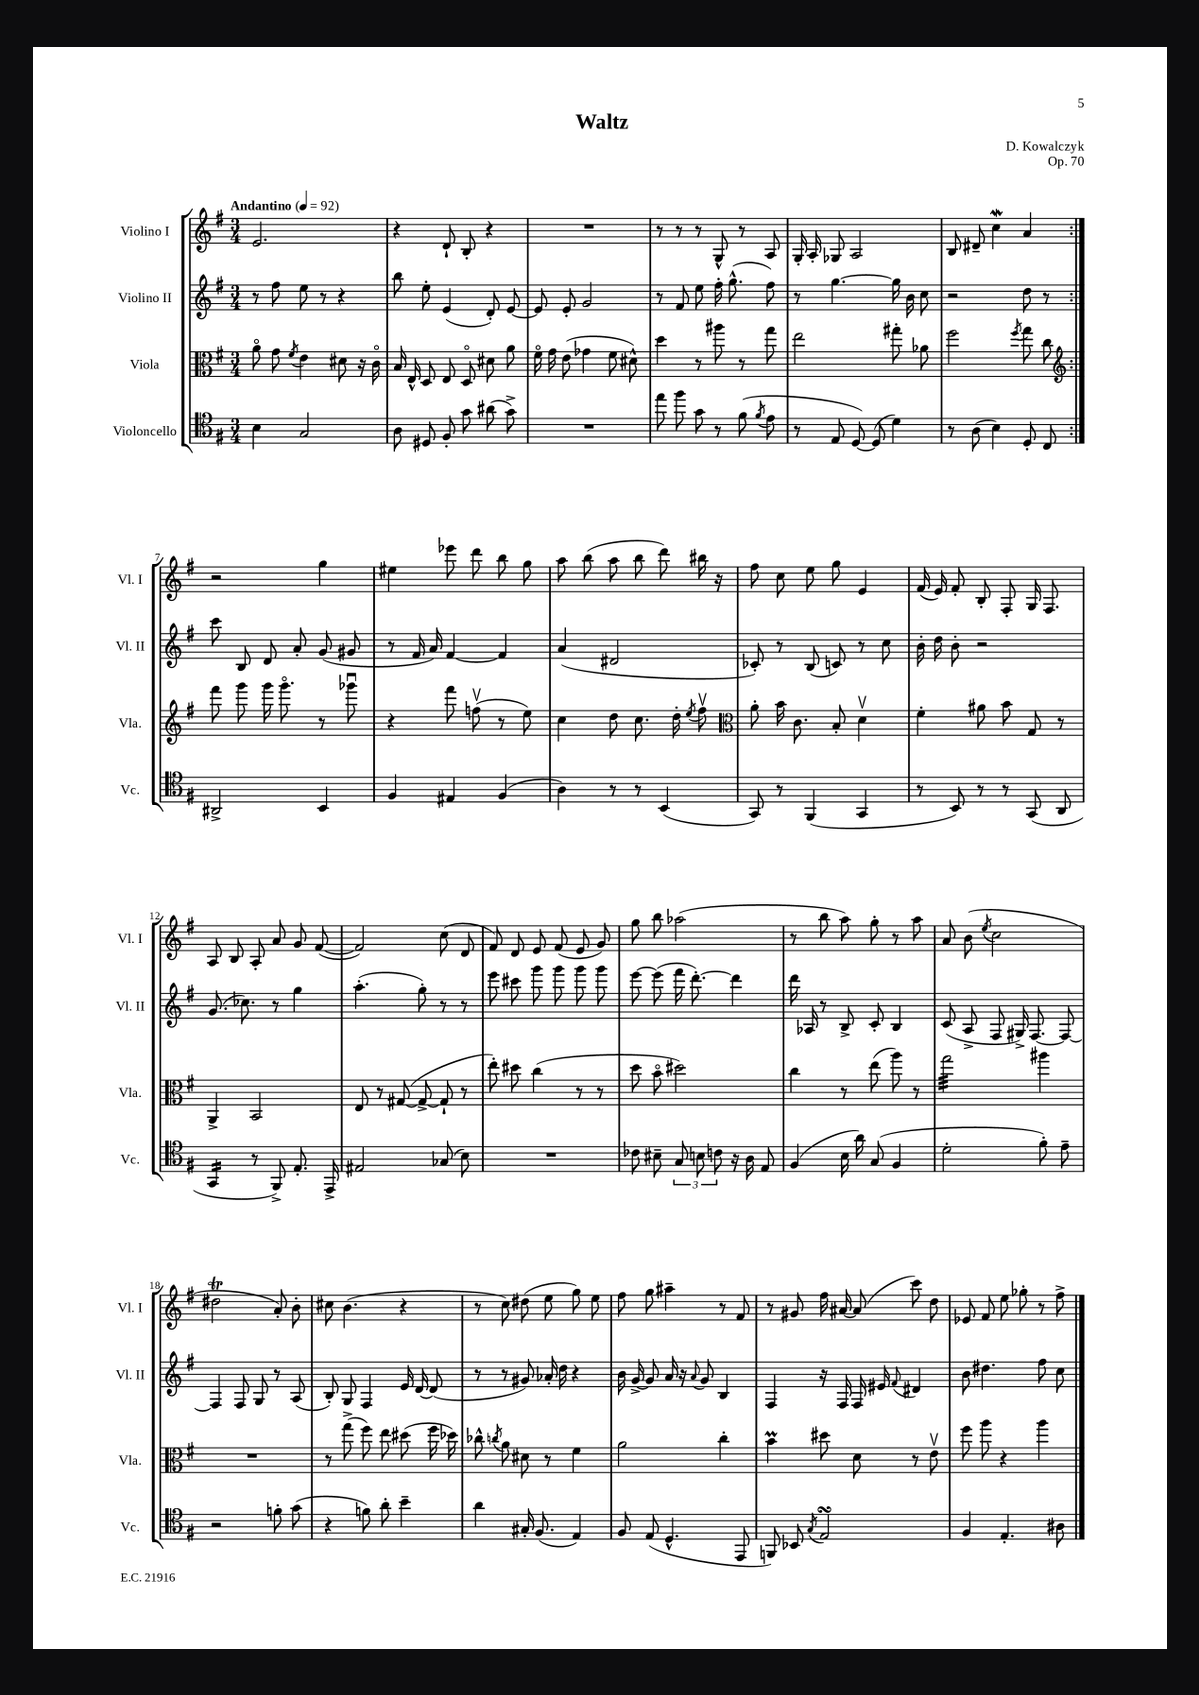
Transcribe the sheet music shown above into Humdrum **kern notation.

**kern	**kern	**kern	**kern
*staff4	*staff3	*staff2	*staff1
*clefC4	*clefC3	*clefG2	*clefG2
*k[f#]	*k[f#]	*k[f#]	*k[f#]
*M3/4	*M3/4	*M3/4	*M3/4
*MM92	*MM92	*MM92	*MM92
4B\	8ao\	8r	2.e/
.	8g\	8ff#\	.
.	8qf#/	.	.
2G/	4e\	8ee\	.
.	.	8r	.
.	8d#\	4r	.
.	16r	.	.
.	16co\	.	.
=	=	=	=
8A\	16B/	8bb\	4r
.	16E^^/	.	.
8D#/	8D/	8ee'\	.
8F#'/	8E/	(4e/	8d`/
8g\	8Do/	.	8B'/
(8a#\	8d#\	8d'/)	4r
8g^\)	8a\	[8e/	.
=	=	=	=
2.r	16f#o\	8e/]	2.r
.	16g\	.	.
.	(8e\	8e'/	.
.	4g-\	2g/	.
.	8f#\	.	.
.	8d#^^\)	.	.
=	=	=	=
8ee\	4dd\	8r	8r
8ff#\	.	8f#/	8r
8g\	8r	8ee\	8r
8r	8aa#\	16ff#'\	8G^^/
.	.	(8.gg^^\	.
(8f#\	8r	.	8r
8qf#/	.	.	.
8e\	8gg\	8ff#\)	8A/
=	=	=	=
8r	2ee\	8r	16G'/
.	.	.	16A'/
8E/	.	[4.gg\	8G-/
[8D/)	.	.	2A/
(8D/]	.	.	.
4d\)	8gg#'\	16gg\]	.
.	.	16b\	.
.	8a-\	8cc\	.
=	=	=	=
8r	2ff#\	2r	8B/
(8A\	.	.	8d#~/
4B\)	.	.	4cc\
.	8qff#/	.	.
8D'/	8gg\	8dd\	4a/
8C/	8cc\	8r	.
=:|!	=:|!	=:|!	=:|!
*	*clefG2	*	*
2AA#^/	8fff#\	8ccc\	2r
.	8ggg\	8B/	.
.	16ggg\	8d/	.
.	8.gggo\	.	.
.	.	8a'/	.
4BB/	8r	(8g/	4gg\
.	8ggg-u\	8g#/	.
=	=	=	=
4F#/	4r	8r	4ee#\
.	.	16f#/	.
.	.	16a/)	.
4E#/	8fff#\	[4f#/	8eee-\
.	(8ffv\	.	8ddd\
(4F#/	8r	4f#/]	8bb\
.	8ee\)	.	8gg\
=	=	=	=
4A\)	4cc\	(4a/	8aa\
.	.	.	(8bb\
8r	8dd\	2d#/	8aa\
8r	8.cc\	.	8bb\
(4BB/	.	.	8ddd\)
.	16dd'\	.	.
.	8qee/	.	.
.	8ff#v\	.	16bb#\
.	.	.	16r
=	=	=	=
*	*clefC3	*	*
8GG/)	8a'\	8c-'/)	8ff#\
8r	16b\	8r	8cc\
.	8.c\	.	.
(4FF#/	.	(8B/	8ee\
.	8B'/	8c/)	8gg\
4GG/	4dv\	8r	4e/
.	.	8cc\	.
=	=	=	=
8r	4f#'\	16b'\	(16f#/
.	.	16dd\	16e/)
8BB/)	.	8b'\	8f#'/
8r	8a#\	2r	8B'/
8r	8b\	.	8F#'/
(8GG/	8G/	.	16G/
.	.	.	8.F#/
8AA/	8r	.	.
=	=	=	=
4GG/	4AA^/	(8.g/	8A/
.	.	.	8B/
.	.	8.cc-\)	.
8r	2BB/	.	8A'/
8FF#^/)	.	8r	8a/
8.E'/	.	4gg\	8g/
.	.	.	([8f#/
16EE^/	.	.	.
=	=	=	=
2E#/	8E/	(4.aa'\	2f#/])
.	8r	.	.
.	([8G#/	.	.
.	8G#^/_	8gg'\)	.
(8G-/	8G#`/]	8r	(8cc\
8B\)	8r	8r	8d/
=	=	=	=
2.r	8ee'\)	8eee\	8f#/)
.	8dd#\	8ccc#\	8d/
.	(4cc\	8ggg\	8e/
.	.	8ggg\	(8f#/
.	8r	8ggg\	8e/
.	8r	8ggg\	8g/)
=	=	=	=
8c-\	8dd\	[8eee\	8gg\
8B#~\	8bo\	(8eee\]	8bb\
12G/	2dd#\)	16fff#\	(2aa-\
.	.	[8.ddd'\)	.
12B\	.	.	.
12c\	.	.	.
16r	.	4ddd\]	.
16A\	.	.	.
8E/	.	.	.
=	=	=	=
(4F#/	4cc\	16ddd\	8r
.	.	16A-/	.
.	.	8r	8bb\
16B\	8r	8B^/	8aa\)
16a\)	.	.	.
(8G/	(8ee\	8c'/	8gg'\
4F#/	8aa\)	4B/	8r
.	8r	.	8aa\
=	=	=	=
2d'\	2gg\	(8c/	8a/
.	.	8A^/	(8b\
.	.	.	8qee/
.	.	8F#/	2cc\
.	.	16G#^/)	.
.	.	[8.F#/	.
8f#'\)	4aa#\	.	.
8e~\	.	8F#/_	.
=	=	=	=
2r	2.r	4F#/]	2dd#\
.	.	8F#/	.
.	.	8G/	.
8f'\	.	8r	8a'/)
(8g\	.	(8A/	8b'\
=	=	=	=
4r	8r	8B'/)	8cc#\
.	(8gg^\	8G/	(4.b\
8f\)	8ff#\)	4F#/	.
8a'\	8ee\	.	.
4b~\	(8dd#\	16e/	4r
.	.	[16d/	.
.	16ff#\	(8d/]	.
.	16dd-\)	.	.
=	=	=	=
4a\	8cc-^^\	8r	8r
.	8qcc/	.	.
.	8a\	8r	8cc\)
16G#'/	8d#\	8g#/)	(8dd#\
(8.F#/	.	.	.
.	8r	16a-'/	8ee\
.	.	16dd\	.
4E/)	4f#\	4r	8gg\)
.	.	.	8ee\
=	=	=	=
8F#/	2a\	16b\	8ff#\
.	.	[16g^/	.
(8E/	.	8g/]	8gg\
4.D^^/	.	16a/	4aa#~\
.	.	16r	.
.	.	8qqa/	.
.	.	8g/	.
.	4cc'\	4B/	8r
8EE/	.	.	8f#/
=	=	=	=
8FF/)	4b\	4F#/	8r
8BB-/	.	.	8g#/
8qG/	.	.	.
2E/	8dd#\	16r	16ff#\
.	.	16F#/	[16a#/
.	8d\	16F#/	(8a#/]
.	.	16e#/	.
.	.	8qqf#/	.
.	8r	4d#/	8ccc\)
.	8ev\	.	8dd\
=	=	=	=
4F#/	8ff#\	8b\	8e-/
.	8aa\	4.dd#\	8f#/
4.E'/	4r	.	8ee\
.	.	.	8gg-'\
.	4aa\	8ff#\	8r
8A#\	.	8cc\	8ff#^\
==	==	==	==
*-	*-	*-	*-
